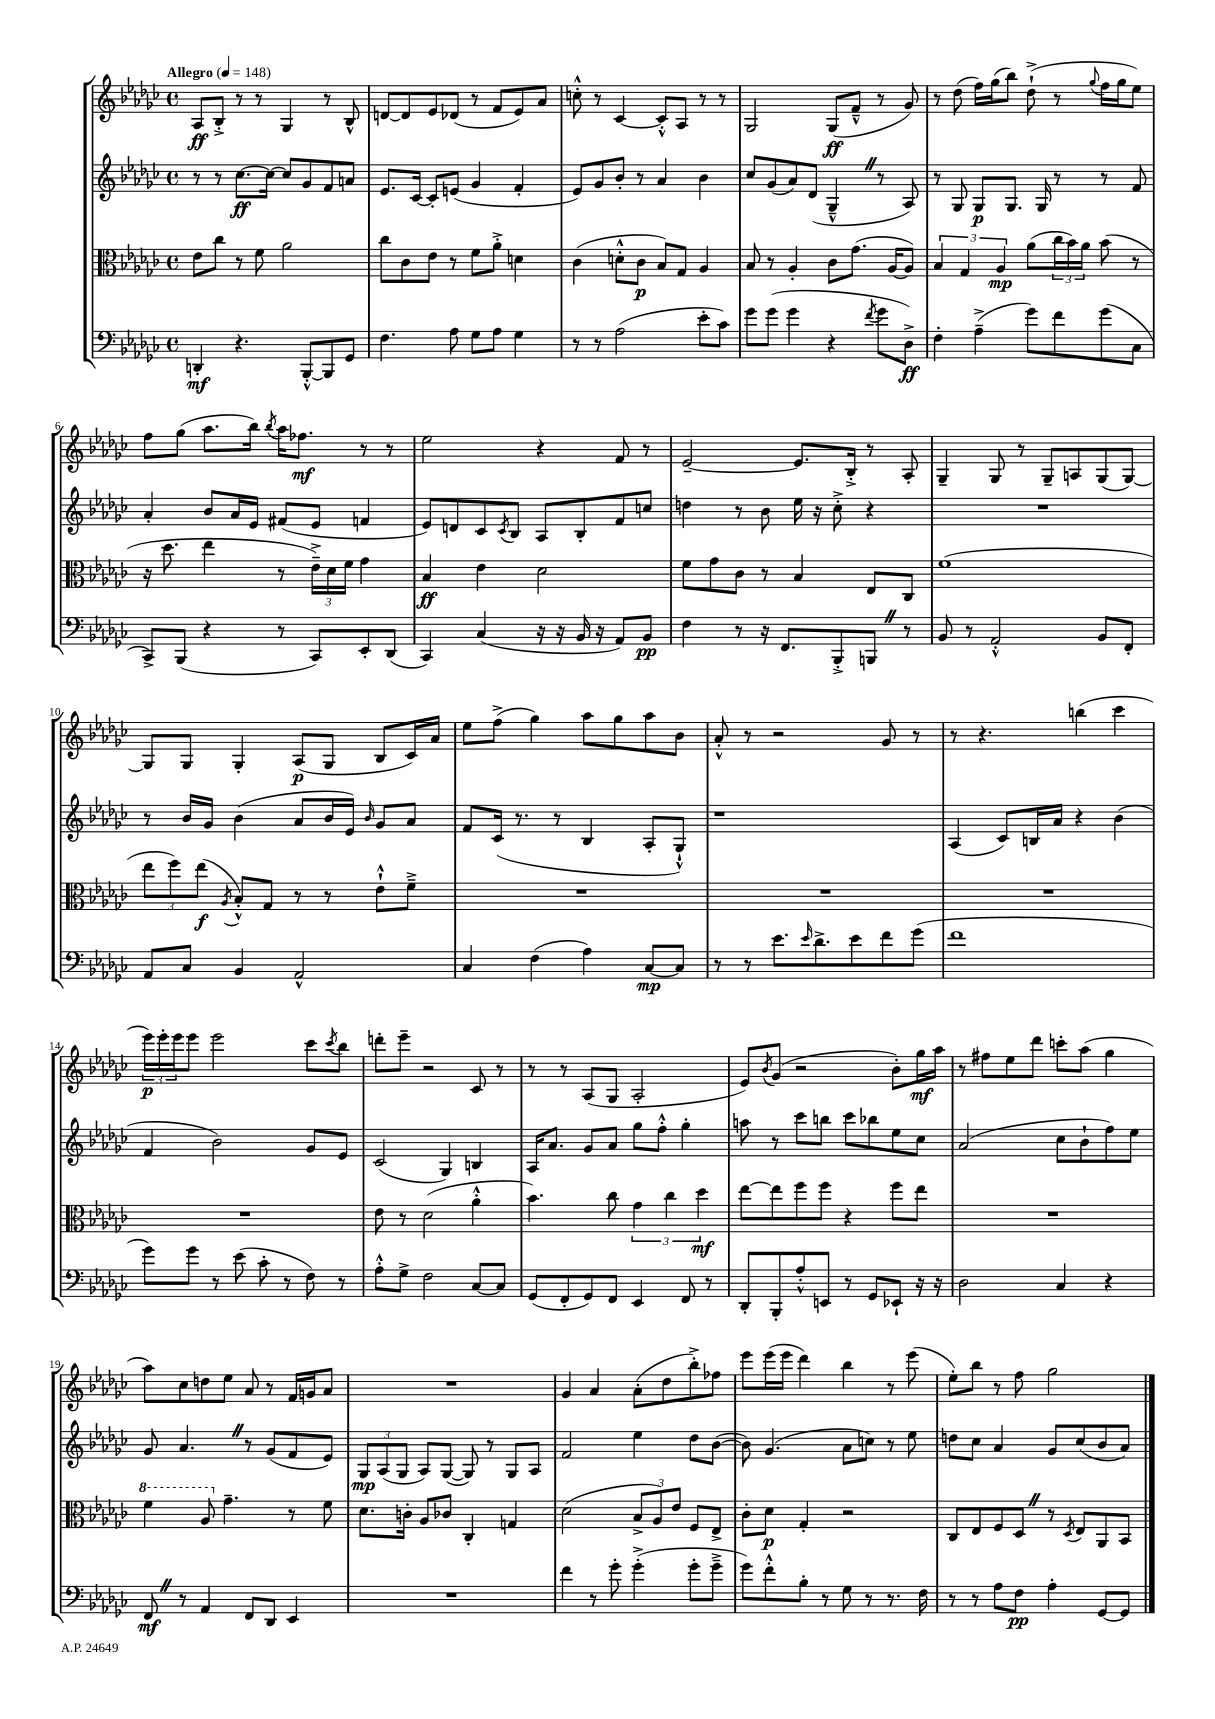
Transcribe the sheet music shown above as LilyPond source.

<<
\new StaffGroup <<
\new Staff = "s0" {
    \clef treble \key ges \major \defaultTimeSignature \time 4/4 \tempo "Allegro" 4 = 148
    aes8\ff bes8-.-> r8 r8 ges4 r8 bes8-^ |
    d'8~ d'8 ees'8 des'8( r8 f'8 ees'8) aes'8 |
    c''8-.-^ r8 ces'4~ ces'8-.-^ aes8 r8 r8 |
    ges2 ges8\ff( f'8---^ r8 ges'8) |
    r8 des''8( f''16) ges''16( bes''8) des''8-!->( r8 \appoggiatura { ges''8 } f''16 ges''16 ees''8) |
    f''8 ges''8( aes''8. bes''16) \acciaccatura { bes''8 } aes''16 fes''8.\mf r8 r8 |
    ees''2 r4 f'8 r8 |
    ees'2~-- ees'8. bes16-.-> r8 aes8-. |
    ges4-- ges8 r8 ges8-- a8 ges8( ges8~) |
    ges8 ges8 ges4-. aes8\p( ges8 bes8 ces'16) aes'16 |
    ees''8 f''8->( ges''4) aes''8 ges''8 aes''8 bes'8 |
    aes'8-.-^ r8 r2 ges'8 r8 |
    r8 r4. b''4( ces'''4 |
    \tuplet 3/2 { ees'''16\p) ees'''16-. ees'''16 } ees'''8 ees'''2 ces'''8 \acciaccatura { ces'''8 } bes''8 |
    d'''8-. ees'''8-- r2 ces'8 r8 |
    r8 r8 aes8( ges8 aes2-. |
    ees'8) \acciaccatura { bes'8 } ges'8( r2 bes'8-.) ges''16\mf aes''16 |
    r8 fis''8 ees''8 des'''8 c'''8-. aes''8( ges''4 |
    aes''8) ces''8 d''8 ees''8 aes'8 r8 f'16 g'16 aes'8 |
    R1 |
    ges'4 aes'4 aes'8-.( des''8 bes''8-.->) fes''8 |
    ees'''8 ees'''16( ees'''16 des'''4) bes''4 r8 ees'''8( |
    ees''8-.) bes''8 r8 f''8 ges''2 \bar "|." |
}
\new Staff = "s1" {
    \clef treble \key ges \major \defaultTimeSignature \time 4/4
    r8 r8 ces''8.~\ff ces''16~ ces''8 ges'8 f'8 a'8 |
    ees'8. ces'16~ ces'8-. e'8( ges'4 f'4-. |
    ees'8) ges'8 bes'8-. r8 aes'4 bes'4 |
    ces''8 ges'8( aes'8) des'8( ges4---^ \once \override BreathingSign.text = \markup { \musicglyph "scripts.caesura.straight" } \breathe r8 aes8) |
    r8 ges8 ges8\p ges8. ges16 r8 r8 f'8 |
    aes'4-. bes'8 aes'16 ees'16 fis'8( ees'8 f'4 |
    ees'8) d'8 ces'8 \acciaccatura { ces'8 } bes8 aes8 bes8-. f'8 c''8 |
    d''4 r8 bes'8 ees''16 r16 ces''8-.-> r4 |
    R1 |
    r8 bes'16 ges'16 bes'4( aes'8 bes'16 ees'16) \grace { bes'16 } ges'8 aes'8 |
    f'8 ces'16( r8. r8 bes4 aes8-. ges8-!-^) |
    r1 |
    aes4( ces'8) b16 aes'16 r4 bes'4( |
    f'4 bes'2) ges'8 ees'8 |
    ces'2( ges4) b4 |
    aes16 aes'8. ges'8 aes'8 ges''8 f''8-.-^ ges''4-. |
    a''8 r8 ces'''8 b''8 ces'''8 bes''8 ees''8 ces''8 |
    aes'2( ces''8 bes'8-! f''8) ees''8 |
    ges'8 aes'4. \once \override BreathingSign.text = \markup { \musicglyph "scripts.caesura.straight" } \breathe r8 ges'8( f'8 ees'8) |
    \tuplet 3/2 { ges8\mp aes8( ges8 } aes8) ges8~( ges8) r8 ges8 aes8 |
    f'2 ees''4 des''8 bes'8~( |
    bes'8) ges'4.( aes'8 c''8) r8 ees''8 |
    d''8 ces''8 aes'4 ges'8 ces''8( bes'8 aes'8) \bar "|." |
}
\new Staff = "s2" {
    \clef alto \key ges \major \defaultTimeSignature \time 4/4
    ees'8 ces''8 r8 f'8 aes'2 |
    ces''8 ces'8 ees'8 r8 f'8 aes'8-.-> d'4 |
    ces'4( d'8-.-^ ces'8\p bes8) ges8 aes4 |
    bes8 r8 aes4-. ces'8 ges'8.( aes16~ aes8) |
    \tuplet 3/2 { bes4 ges4 aes4\mp } aes'8( \tuplet 3/2 { ces''16 bes'16) aes'16 } bes'8( r8 |
    r16 des''8. ees''4 r8 \tuplet 3/2 { ees'16--->) des'16 f'16 } ges'4 |
    bes4\ff ees'4 des'2 |
    f'8 ges'8 ces'8 r8 bes4 ees8 ces8 |
    f'1( |
    \tuplet 3/2 { ees''8 f''8) ees''8\f( } \acciaccatura { aes8 } bes8-.-^) ges8 r8 r8 ees'8-!-^ f'8---> |
    R1 |
    R1 |
    R1 |
    R1 |
    ees'8 r8 des'2( aes'4-.-^ |
    bes'4.) ces''8 \tuplet 3/2 { ges'4 ces''4 des''4\mf } |
    ees''8~ ees''8 f''8 f''8 r4 f''8 ees''8 |
    R1 |
    \ottava #1 f''4 aes'8 \ottava #0 ges'4.-- r8 f'8 |
    des'8. c'16-. aes8 ces'8 ces4-. g4 |
    des'2( \tuplet 3/2 { bes8-> aes8) ees'8 } f8 ees8-> |
    ces'8-. des'8\p ges4-. r2 |
    ces8 ees8 f8 des8 \once \override BreathingSign.text = \markup { \musicglyph "scripts.caesura.straight" } \breathe r8 \acciaccatura { des8 } ees8 aes,8 bes,8 \bar "|." |
}
\new Staff = "s3" {
    \clef bass \key ges \major \defaultTimeSignature \time 4/4
    d,4-.\mf r4. bes,,8~-.-^ bes,,8 ges,8 |
    f4. aes8 ges8 aes8 ges4 |
    r8 r8 aes2( ees'8-. ces'8) |
    ges'8 ges'8( ges'4 r4 \acciaccatura { f'8 } ges'8 des8->\ff) |
    f4-. aes4--->( ges'8) f'8 ges'8( ces8 |
    ces,8->) bes,,8( r4 r8 ces,8) ees,8-. des,8( |
    ces,4) ces4( r16 r16 bes,16 r16 aes,8) bes,8\pp |
    f4 r8 r16 f,8. bes,,8-.-> b,,8 \once \override BreathingSign.text = \markup { \musicglyph "scripts.caesura.straight" } \breathe r8 |
    bes,8 r8 aes,2-.-^ bes,8 f,8-. |
    aes,8 ces8 bes,4 aes,2-^ |
    ces4 f4( aes4) ces8~\mp ces8 |
    r8 r8 ees'8. \grace { ees'16 } des'8.-> ees'8 f'8 ges'8( |
    f'1 |
    ges'8) ges'8 r8 ees'8( ces'8-. r8 f8) r8 |
    aes8-.-^ ges8-> f2 ces8~ ces8 |
    ges,8( f,8-. ges,8) f,8 ees,4 f,8 r8 |
    des,8-. bes,,8-. aes8-.-^ e,8 r8 ges,8 ees,8-! r16 r16 |
    des2 ces4 r4 |
    f,8\mf \once \override BreathingSign.text = \markup { \musicglyph "scripts.caesura.straight" } \breathe r8 aes,4 f,8 des,8 ees,4 |
    R1 |
    f'4 r8 ges'8-. ges'4-.->( ges'8-. ges'8---> |
    ges'8) f'8-.-^ bes8-. r8 ges8 r8 r8. f16 |
    r8 r8 aes8 f8\pp aes4-. ges,8~ ges,8 \bar "|." |
}
>>
>>
